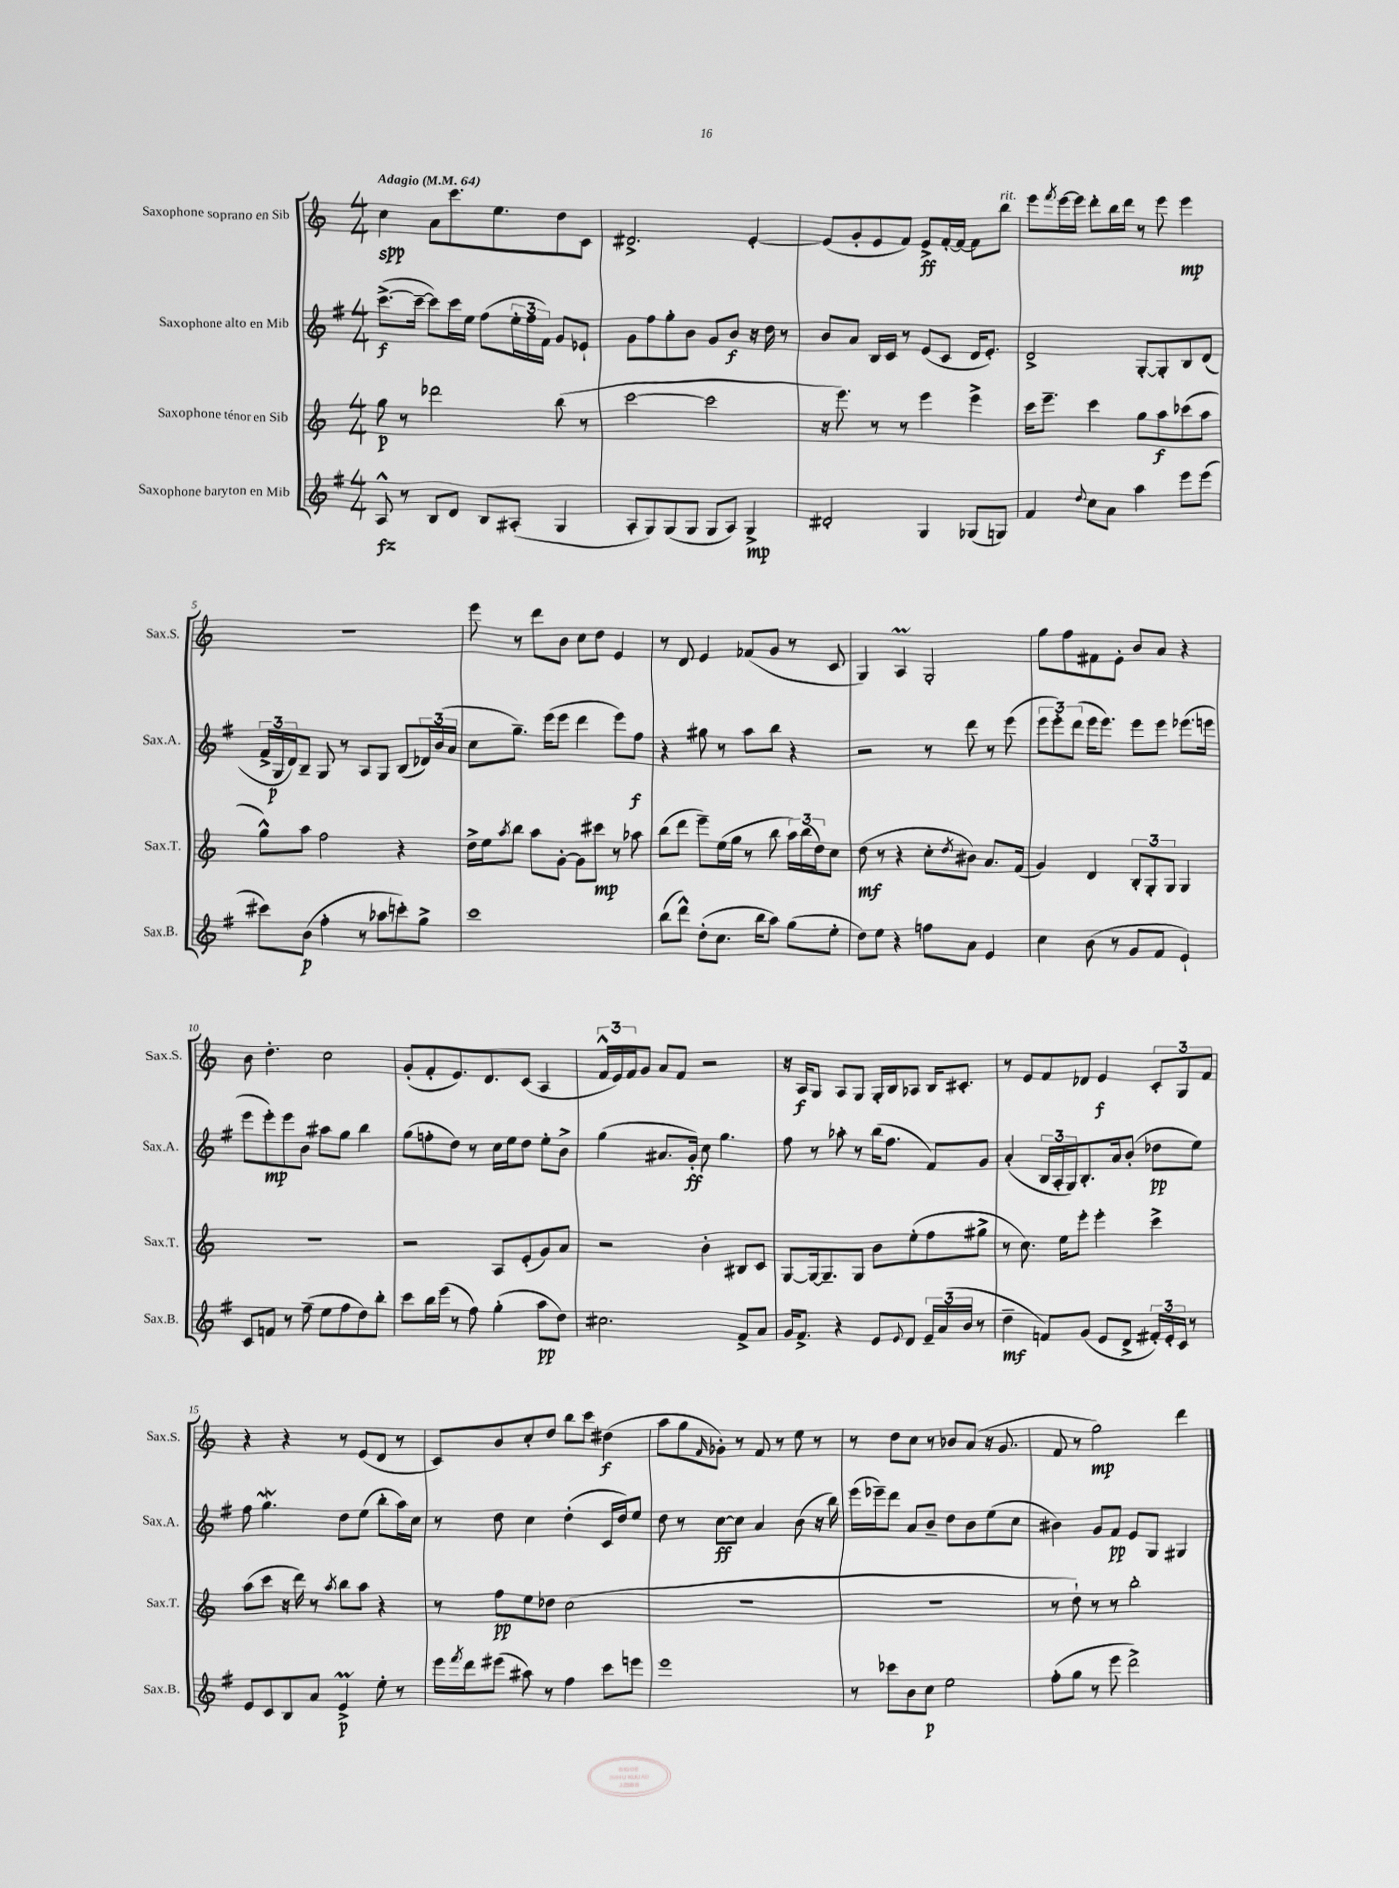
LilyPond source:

<<
\new StaffGroup <<
\new Staff = "s0" \with { instrumentName = "Saxophone soprano en Sib" shortInstrumentName = "Sax.S." } {
    \clef treble \key c \major \numericTimeSignature \time 4/4 \tempo "Adagio" 4 = 64
    c''4\spp a'8 c'''8. e''8. d''8 c'8 |
    dis'2.-> e'4~-. |
    e'8( g'8-. e'8 f'8) e'8->\ff f'16~-. f'16~ f'8 b''8^\markup { \italic "rit." } |
    e'''8 \acciaccatura { f'''8 } e'''16~ e'''16 d'''8-. b''16 d'''16 r8 e'''8 e'''4\mp |
    R1 |
    e'''8 r8 d'''8 b'8 c''8 d''8 e'4 |
    r8 d'8 e'4 fes'8( g'8 r8 c'8 |
    g4) a4\prall g2-. |
    g''8 f''8 fis'8 e'8-. b'8 a'8 r4 |
    b'8 d''4.-. c''2 |
    g'8-.( f'8-. e'8.) d'8. c'8( a4 |
    \tuplet 3/2 { f'16-^ e'16) f'16 } g'8 a'8 f'8 r2 |
    r16 a16\f g8 a8 g8 g16-. b16 aes8 b16 cis'8.-. |
    r8 e'8 f'8 des'8 e'4\f \tuplet 3/2 { c'8-. g8 f'8 } |
    r4 r4 r8 e'8( d'8 r8 |
    c'8) b'8 c''8-. d''8 b''8 c'''8 dis''4\f( |
    a''8 g''8 \grace { f'16 } ges'8-.) r8 f'8 r8 e''8 r8 |
    r8 d''8 c''8 r8 bes'8 a'8( r16 g'8. |
    f'8 r8 g''2\mp) d'''4 \bar "|." |
}
\new Staff = "s1" \with { instrumentName = "Saxophone alto en Mib" shortInstrumentName = "Sax.A." } {
    \clef treble \key g \major \numericTimeSignature \time 4/4
    c'''8.~->\f( c'''16~-- c'''8) c'''16 e''16 fis''8( \tuplet 3/2 { e''16-. fis''16 fis'16) } g'8 ees'8-! |
    g'8 fis''8 g''8-. b'8 g'8 b'8\f r16 d''16 r8 |
    b'8 a'8 b16 c'16 r8 e'8( c'8 d'16 e'8.-.) |
    d'2-> g8~-. g8-. b8 d'8( |
    \tuplet 3/2 { fis'16-> g16\p d'16) } b8-- g8 r8 a8 g8 b8( \tuplet 3/2 { des'16) b'16( a'16 } |
    c''8 g''8.--) e'''16( e'''8 d'''4 e'''8) fis''8\f |
    r4 gis''8 r8 a''8 b''8 r4 |
    r2 r8 d'''8 r8 e'''8( |
    \tuplet 3/2 { e'''8 e'''8-.) d'''8( } e'''16 e'''8.) e'''8 e'''8 ees'''8.( e'''16 |
    e'''8 e'''8-.\mp) e'''8 b'8 ais''8 g''8 b''4 |
    g''8( f''8-. d''8) r8 c''16 e''16 d''8 e''8-. b'8-> |
    g''4( ais'8. g'16-.\ff) c''8 g''4. |
    fis''8 r8 aes''8-. r8 b''16( fis''8. fis'8) g'8 |
    a'4-.( \tuplet 3/2 { b16 a16-. g16) } b8.-. a'16 b'8-.( des''8\pp e''8) |
    fis''8 g''4.\mordent d''8 e''8( b''8-. a''16) c''16 |
    r8 d''8 c''4 d''4-.( c'16 d''16) e''8 |
    d''8 r8 c''8~\ff c''8 a'4 b'8( r16 b''16) |
    e'''16( ees'''16--) d'''8 a'8 b'8-- d''8 b'8 e''8( c''8 |
    bis'4) g'8 fis'8\pp e'8 g8 gis4 \bar "|." |
}
\new Staff = "s2" \with { instrumentName = "Saxophone ténor en Sib" shortInstrumentName = "Sax.T." } {
    \clef treble \key c \major \numericTimeSignature \time 4/4
    g''8\p r8 des'''2 b''8( r8 |
    c'''2~ c'''2 |
    r16 e'''8.) r8 r8 e'''4 e'''4-> |
    c'''16 e'''8.-- c'''4 g''8 a''8\f ces'''8( a''8 |
    g''8-^) a''8 f''2 r4 |
    d''16-> e''16 \acciaccatura { a''8 } b''8 a''8 g'8~-. g'8 cis'''8\mp r8 aes''8 |
    b''8( d'''8 e'''8--) e''16( g''16 r8 b''8 \tuplet 3/2 { a''16) b''16( d''16) } c''8 |
    d''8\mf( r8 r4 c''8-. \acciaccatura { d''8 } bis'8) a'8. f'16( |
    g'4) d'4 \tuplet 3/2 { b8-. g8-. g8 } g4 |
    R1 |
    r2 a8 e'8-.( g'8) a'8 |
    r2 b'4-. bis8 c'8 |
    g8~ g16~ g8.-- g8 b'8 e''8-.( f''8 gis''8-> |
    r8 c''8.) e''16 e'''8-. e'''4-. c'''4-> |
    a''8( c'''8 r16 d'''16) r8 \acciaccatura { a''8 } b''8 a''8 r4 |
    r8 f''8\pp e''8 des''8 c''2( |
    R1 |
    R1 |
    r8 d''8-!) r8 r8 b''2-. \bar "|." |
}
\new Staff = "s3" \with { instrumentName = "Saxophone baryton en Mib" shortInstrumentName = "Sax.B." } {
    \clef treble \key g \major \numericTimeSignature \time 4/4
    a8-^\fz r8 b8 d'8 b8 ais8-.( g4 |
    a8-. g8) g8( g8 g8 a8) g4->\mp |
    dis'2-. g4 ges8( g8) |
    fis'4 \appoggiatura { d''8 } c''8 a'8 a''4 e'''8 e'''8( |
    cis'''8) b'8\p( fis''4-. r8 aes''8 c'''8-.) g''8-> |
    c'''1 |
    b''8( d'''8-^) d''8-.( c''8. b''16 a''8) g''8( e''8-. |
    d''8) e''8 r4 f''8 a'8 e'4 |
    c''4 b'8( r8 g'8 fis'8 e'4-!) |
    c'8 f'8 r8 fis''8--( e''8 fis''8 d''8) b''8-. |
    c'''8 b''16 e'''16( r8 fis''8) g''4-.( a''8\pp d''8) |
    cis''2. fis'8-> a'8 |
    g'16 fis'8.-> r4 e'8 \appoggiatura { e'8 } d'8 \tuplet 3/2 { e'16-- a'16( b'16 } r8 |
    d''4--\mf f'8) g'8( e'8 d'8-> \tuplet 3/2 { fis'16-.) e'16-. c'16 } r8 |
    e'8 c'8 b8 a'8 e'4->\prall\p e''8-. r8 |
    e'''16 \acciaccatura { fis'''8 } d'''16 eis'''8( ais''8) r8 fis''4 c'''8 e'''8 |
    e'''1 |
    r8 ces'''8 b'8 c''8\p e''2 |
    fis''8-.( g''8 r8 e'''8 d'''2->) \bar "|." |
}
>>
>>
